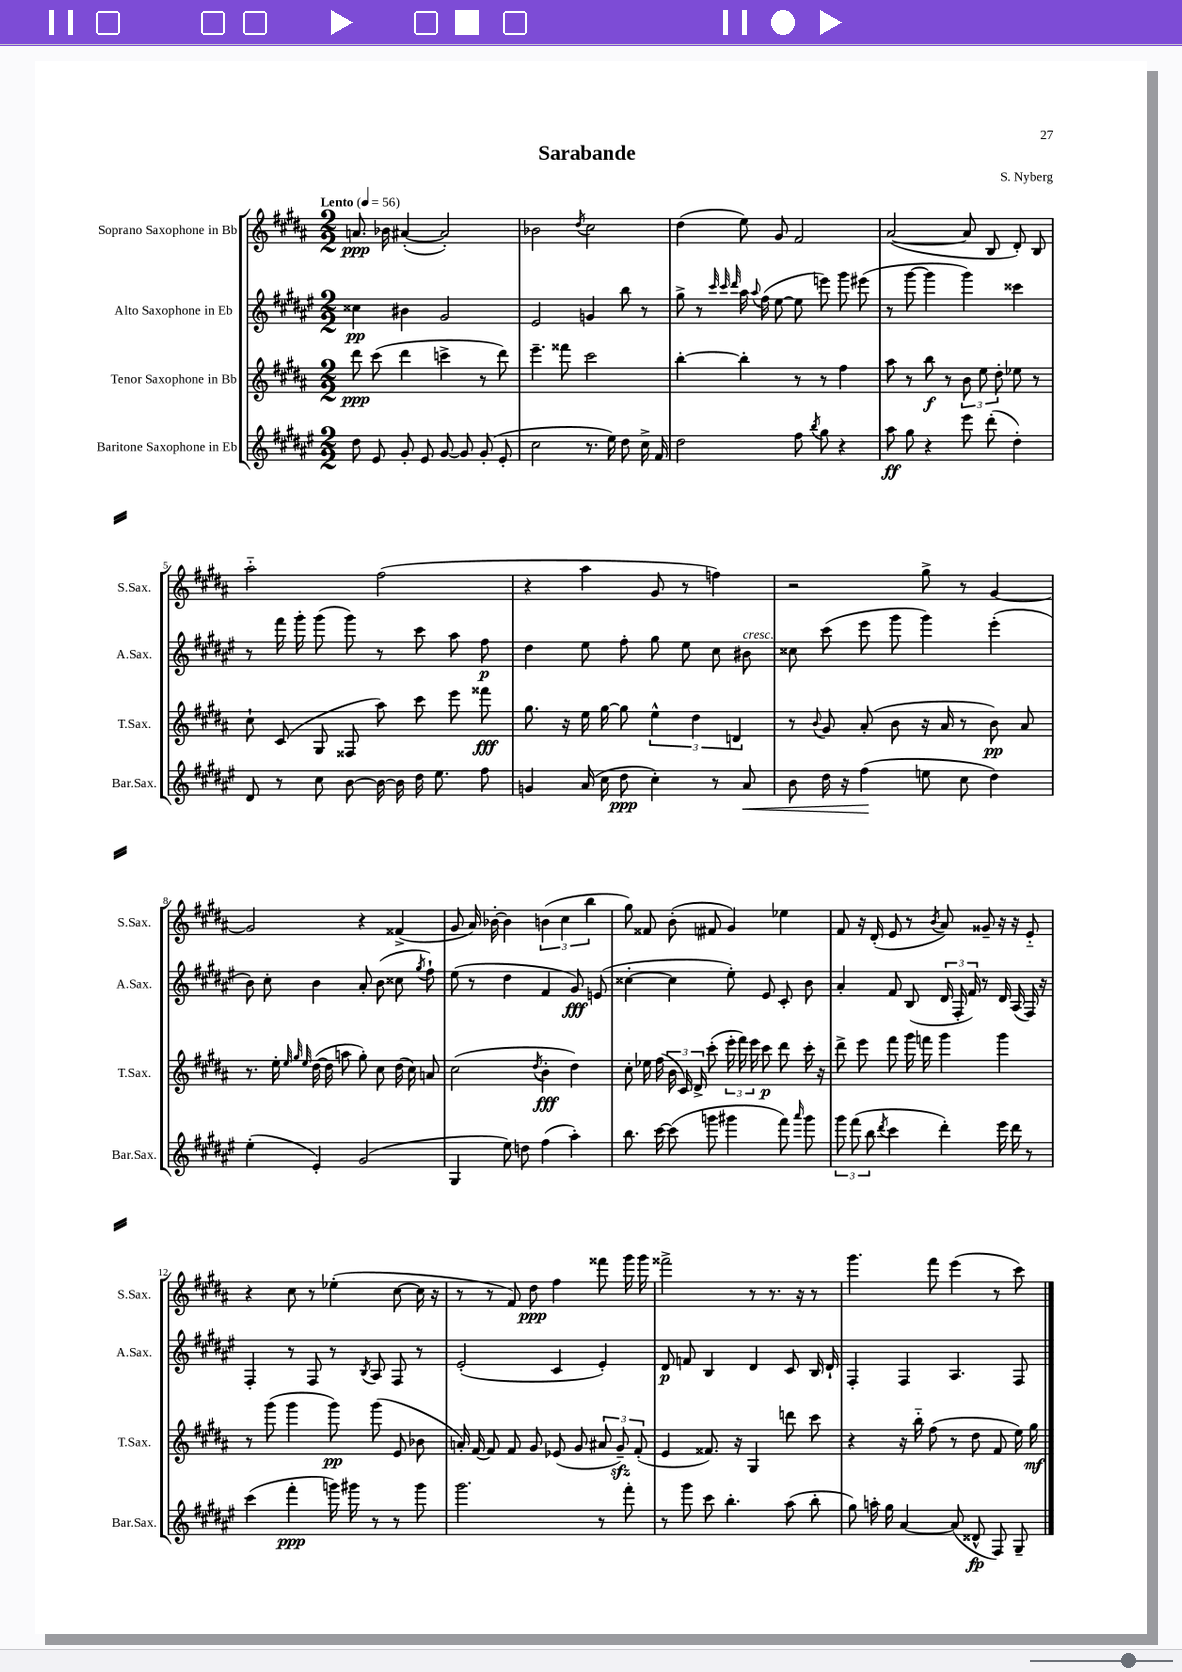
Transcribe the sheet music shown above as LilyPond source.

\header { title = "Sarabande" composer = "S. Nyberg" }
<<
\new StaffGroup <<
\new Staff = "s0" \with { instrumentName = "Soprano Saxophone in Bb" shortInstrumentName = "S.Sax." } {
    \clef treble \key b \major \numericTimeSignature \time 2/2 \tempo "Lento" 4 = 56
    \autoBeamOff a'8.\ppp bes'16 ais'4~-.( ais'2-.) |
    bes'2 \acciaccatura { dis''8 } cis''2 |
    dis''4( e''8) gis'8 fis'2 |
    ais'2~( ais'8 b8 dis'8-.) b8 |
    ais''2-_ fis''2( |
    r4 ais''4 gis'8 r8 f''4) |
    r2 gis''8-> r8 gis'4~ |
    gis'2 r4 fisis'4->( |
    gis'8 ais'16) bes'16~-. bes'4 \tuplet 3/2 { b'4( cis''4 b''4 } |
    gis''8) fisis'8 b'8-.( fis'8 gis'4) ees''4 |
    fis'8 r16 dis'16-.( e'8 r8 \acciaccatura { b'8 } ais'8) gisis'8-- r16 r16 e'8-_ |
    r4 cis''8 r8 ees''4-.( cis''8~ cis''16 r16 |
    r8 r8 fis'8) dis''8\ppp fis''4 fisis'''8 gis'''16 gis'''16 |
    fisis'''2-> r8 r8. r16 r8 |
    gis'''4. fis'''8 e'''4( r8 cis'''8) \bar "|." |
}
\new Staff = "s1" \with { instrumentName = "Alto Saxophone in Eb" shortInstrumentName = "A.Sax." } {
    \clef treble \key fis \major \numericTimeSignature \time 2/2
    \autoBeamOff cisis''4\pp bis'4 gis'2 |
    eis'2 g'4 b''8 r8 |
    gis''8-> r8 \grace { cis'''32 cis'''32 dis'''32 } ais''16 \appoggiatura { ais''8 } fis''16( eis''8~ eis''8 e'''8) gis'''8 eis'''8( |
    r8 gis'''8~ gis'''4 gis'''4) cisis'''4 |
    r8 fis'''16 gis'''16-. gis'''8( gis'''8) r8 cis'''8 ais''8 fis''8\p |
    dis''4 eis''8 fis''8-. gis''8 eis''8 cis''8 bis'8^\markup { \italic "cresc." } |
    cisis''8 cis'''8( eis'''8 gis'''8 gis'''4) eis'''4-.( |
    b'8) cis''8-. b'4 ais'8-. b'8( cisis''8 \acciaccatura { gis''8 } fis''8-!) |
    eis''8( r8 dis''4 fis'4 gis'8\fff) e'8( |
    cisis''4~-. cisis''4 eis''8-.) eis'8 cis'8-. b'8 |
    ais'4-. fis'8 b8( \tuplet 3/2 { dis'16 fis16-. fis'16) } r8 dis'16 ais16( fis16) r16 |
    fis4-. r8 fis8 r8 \acciaccatura { b8 } ais8 fis8 r8 |
    eis'2-.( cis'4 eis'4-.) |
    dis'8\p f'8 b4 dis'4 cis'8 b16 dis'16-! |
    fis4-. fis4 ais4. fis8 \bar "|." |
}
\new Staff = "s2" \with { instrumentName = "Tenor Saxophone in Bb" shortInstrumentName = "T.Sax." } {
    \clef treble \key b \major \numericTimeSignature \time 2/2
    \autoBeamOff dis'''8\ppp cis'''8( dis'''4 c'''4-> r8 dis'''8) |
    e'''4.-- fisis'''8 cis'''2 |
    b''4~-. b''4-. r8 r8 fis''4 |
    ais''8 r8 b''8\f r8 \tuplet 3/2 { b'8 e''8 dis''8-. } ees''8 r8 |
    cis''8-! cis'8( gis8 fisis8 ais''8) cis'''8 e'''8 fisis'''8\fff |
    gis''8. r16 e''16 gis''16~ gis''8 \tuplet 3/2 { e''4-^ dis''4 d'4 } |
    r8 \appoggiatura { b'8 } gis'8 ais'8-.( b'8 r16 ais'16 r8 b'8\pp) ais'8 |
    r8. e''16-. \grace { e''32 gis''32 e''32 } dis''16~( dis''16 a''8 gis''8-.) cis''8 dis''16( cis''16) a'8 |
    cis''2( \acciaccatura { dis''8 } b'4-.\fff dis''4) |
    cis''8-. ees''16 fis''16( \tuplet 3/2 { b'16 cis'16) dis'16-> } cis'''8-.( \tuplet 3/2 { e'''16-. fis'''16) e'''16 } cis'''8\p dis'''8 cis'''16-. r16 |
    dis'''8-> e'''8 fis'''8 gis'''16 f'''16 gis'''4 gis'''4 |
    r8 gis'''8( gis'''4 gis'''8\pp) gis'''8( e'8 bes'8 |
    a'16-.) fis'16~ fis'8 fis'8 gis'8 ees'8( gis'8 \tuplet 3/2 { ais'8 gis'8--\sfz) fis'8-.( } |
    e'4 fisis'8.) r16 gis4 d'''8 cis'''8 |
    r4 r16 b''16-_ fis''8( r8 dis''8 fis'8 e''16) gis''16\mf \bar "|." |
}
\new Staff = "s3" \with { instrumentName = "Baritone Saxophone in Eb" shortInstrumentName = "Bar.Sax." } {
    \clef treble \key fis \major \numericTimeSignature \time 2/2
    \autoBeamOff dis''8 eis'8 gis'8-. eis'8 gis'8~ gis'8 gis'8-.( eis'8-. |
    cis''2 r8. eis''16) dis''8 cis''16-> fis'16 |
    dis''2 fis''8 \acciaccatura { b''8 } gis''8 r4 |
    ais''8\ff gis''8 r4 eis'''8 dis'''8-.( dis''4-.) |
    dis'8 r8 cis''8 b'8~ b'16~ b'16 dis''16 eis''8. fis''8 |
    g'4 ais'16( cis''16 dis''8\ppp cis''4-.) r8 ais'8\< |
    b'8 dis''16 r16 fis''4\!( e''8 cis''8 dis''4) |
    eis''4-.( eis'4-.) gis'2( |
    gis4 eis''8) d''8 fis''4( ais''4-.) |
    b''8. cis'''16~ cis'''8( g'''8 gis'''4 fis'''8) \grace { ais'''16 } gis'''8 |
    \tuplet 3/2 { gis'''8 fis'''8( b''8 } \acciaccatura { dis'''8 } cis'''4 dis'''4-.) eis'''16 dis'''16 r8 |
    cis'''4( fis'''4-.\ppp g'''16) gis'''16 r8 r8 gis'''8 |
    gis'''2. r8 fis'''8-. |
    r8 gis'''8 cis'''8 b''4.-. ais''8( b''8-. |
    gis''8) a''16-. gis''16 ais'4~ ais'8( disis'8-^\fp fis8) gis8-- \bar "|." |
}
>>
>>
